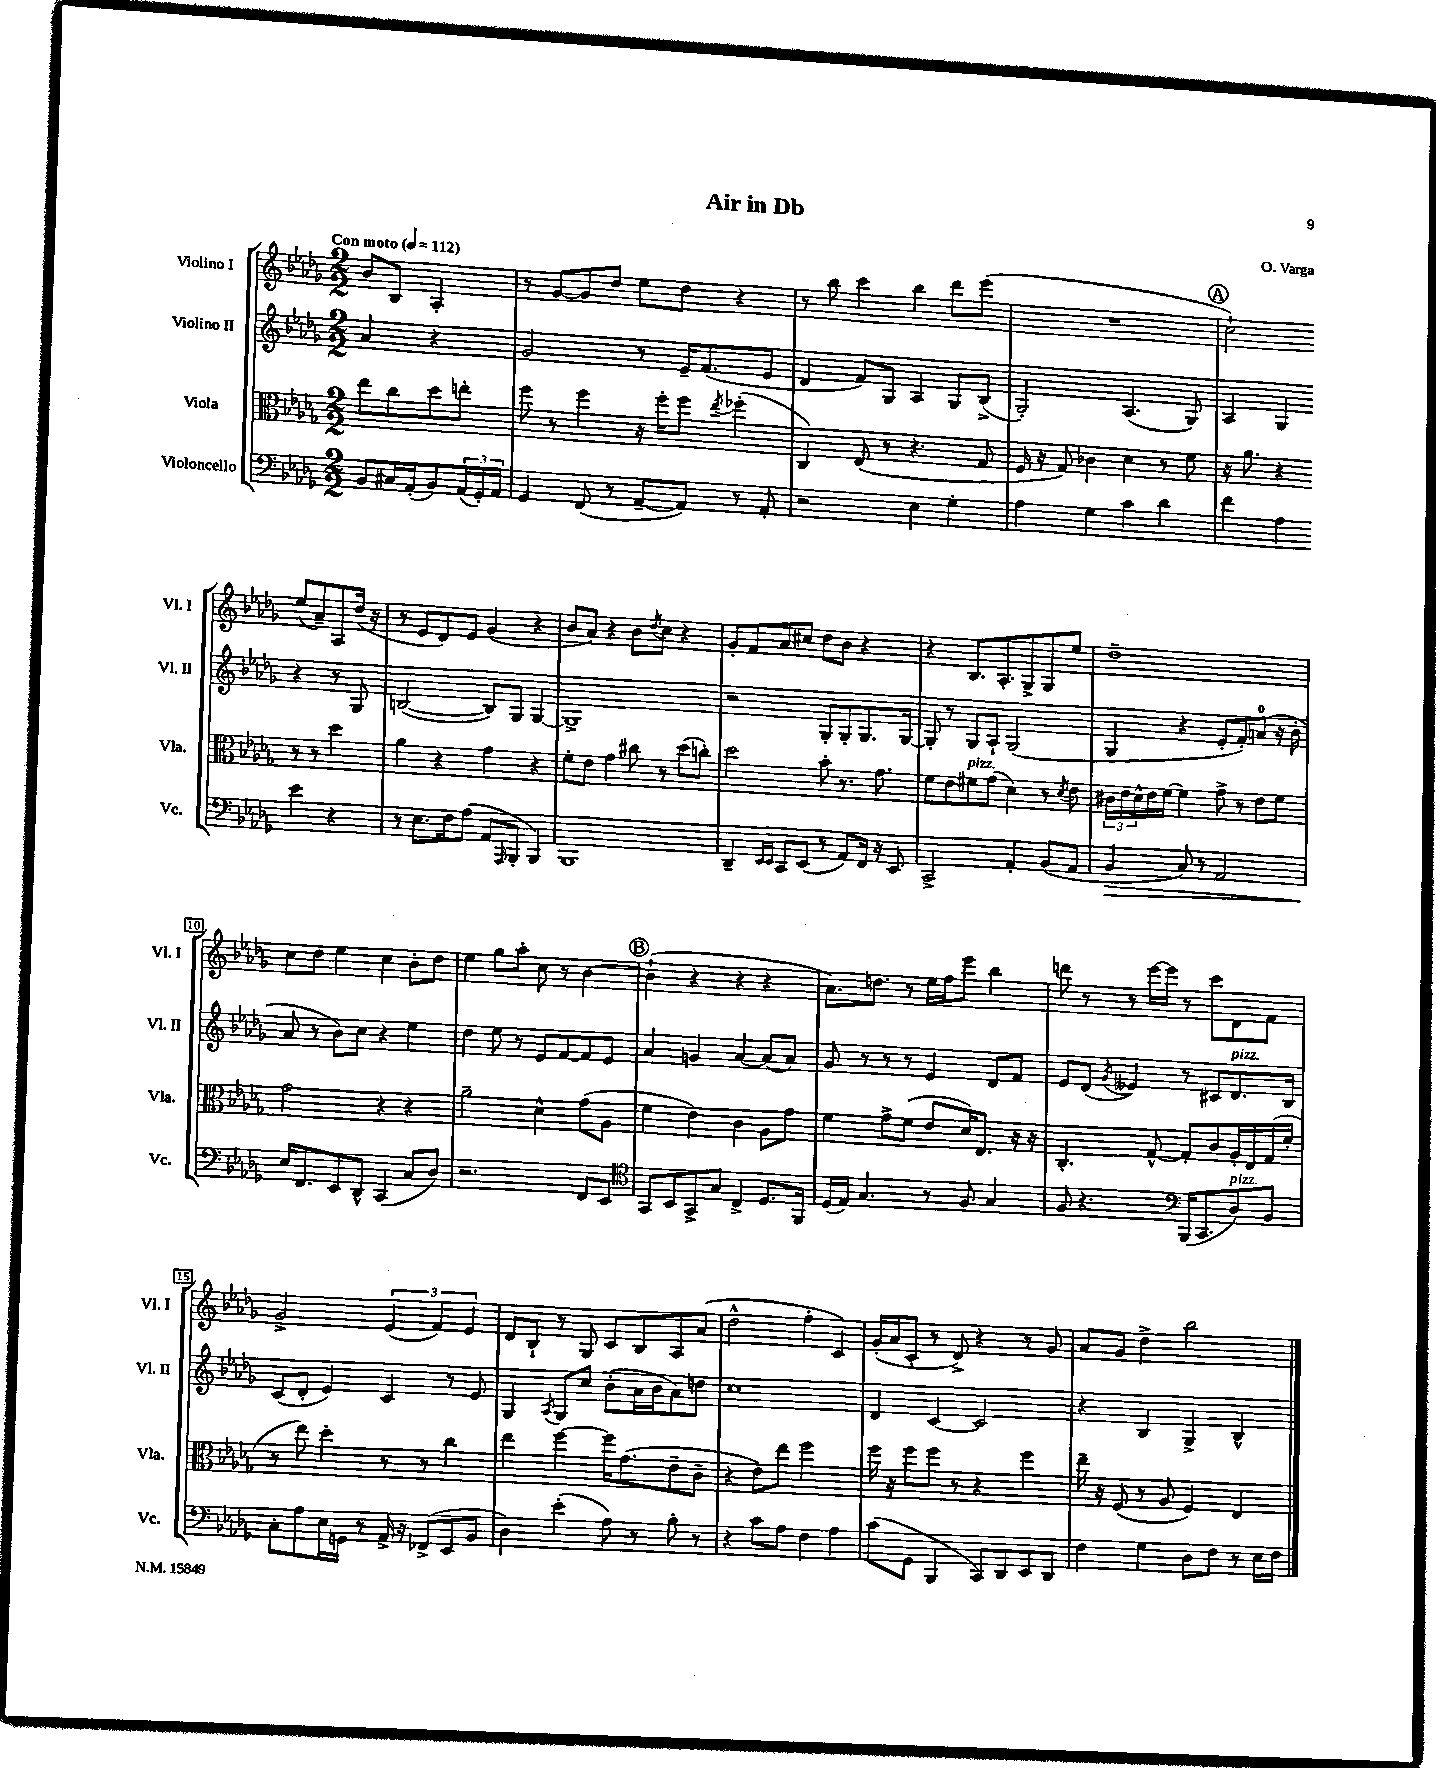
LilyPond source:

\header { title = "Air in Db" composer = "O. Varga" }
<<
\new StaffGroup <<
\new Staff = "s0" \with { instrumentName = "Violino I" shortInstrumentName = "Vl. I" } {
    \clef treble \key des \major \numericTimeSignature \time 2/2 \partial 2 \tempo "Con moto" 4 = 112
    bes'8 bes8 aes4-. |
    r8 ges'8~ ges'8 des''8 ees''8 des''8 r4 |
    r8 bes''8 c'''4 bes''4 des'''8 ees'''8( |
    R1 |
    \mark \markup { \circle "A" } c''2-!) ees''8( aes'8--) aes8 des''16( r16 |
    r8 ees'8 des'8) ees'8 ges'4( r4 |
    bes'8 aes'8) r4 bes'8 \acciaccatura { des''8 } c''8 r4 |
    ges'8-. f'8 aes'8 cis''8 des''8 bes'8 r4 |
    r4 bes8. aes8.-. ges8-> ges8 ees''8 |
    des''1-- |
    c''8 des''8 ees''4 c''4 bes'8-. des''8 |
    ees''4 ges''8 aes''8-. c''8 r8 bes'4~ |
    \mark \markup { \circle "B" } bes'4-!( r4 r4 r4 |
    aes'8.) d''8. r8 ees''16 f''16 ees'''8 bes''4 |
    d'''8 r8 r8 ees'''16~ ees'''16 r8 c'''8 des'8 f'8 |
    ges'2-> \tuplet 3/2 { ees'4( f'4) ees'4 } |
    des'8 bes8-! r8 ges8 c'8 bes8 aes8 aes'8( |
    des''2-^ f''4-. c'4) |
    ges'16-.( aes'16 c'8-. r8 des'8->) r4 r8 ges'8 |
    aes'8 ges'8 des''4-> bes''2 \bar "|." |
}
\new Staff = "s1" \with { instrumentName = "Violino II" shortInstrumentName = "Vl. II" } {
    \clef treble \key des \major \numericTimeSignature \time 2/2 \partial 2
    aes'4 r4 |
    ges'2 r8 ees'16-- f'8.( ees'8 |
    des'4 f'8) ges8 aes4 ges8 bes8->( |
    ges2-.) aes4.( ges8) |
    \mark \markup { \circle "A" } aes4 ges4 r4 r8 ges8 |
    b2~( b8) ges8 ges4~ |
    ges1-> |
    r2 ges8-. ges8-. ges8. ges16~ |
    ges8-. r8 ges8 aes8-! ges2( |
    ges4 r4 ees'8-. f'8-.) a'8-0( r16 bes'16-. |
    aes'8 r8 bes'8) c''8 r4 ees''4 |
    des''4 ees''8 r8 ees'8 f'8~ f'8 ees'8 |
    \mark \markup { \circle "B" } aes'4 g'4 aes'4~ aes'8( aes'8) |
    ges'8 r8 r8 r8 ees'4 des'8 f'8 |
    ees'8 des'8( \acciaccatura { ges'8 } eeses'4) r8 cis'8 des'8.^\markup { \italic "pizz." } bes16 |
    c'8( des'8-. ees'4) c'4 r8 ees'8 |
    ges4 \acciaccatura { aes8 } ges8 c''8 bes'8-.( aes'16 bes'16 aes'8) d''8 |
    c''1 |
    des'4 c'4~ c'2 |
    r4 bes4 ges4-> bes4-^ \bar "|." |
}
\new Staff = "s2" \with { instrumentName = "Viola" shortInstrumentName = "Vla." } {
    \clef alto \key des \major \numericTimeSignature \time 2/2 \partial 2
    ees''8 c''8 des''8 e''8-. |
    f''8 r8 f''4 r16 f''16-. f''8 \acciaccatura { ees''8 } fes''4-.( |
    c4) ees8( r8 r4. ges8 |
    f16 r16 ges8) ces'4 des'4 r8 f'8 |
    \mark \markup { \circle "A" } r16 aes'8. r4 r8 r8 des''4 |
    aes'4 r4 ges'4 r4 |
    f'8-. ees'8 ges'4 cis''8 r8 des''8( c''8-.) |
    des''2 bes'8-. r8. ges'8. |
    f'8 ees'8 fis'8^\markup { \italic "pizz." } ges'8( des'4) r8 \acciaccatura { des'8 } ees'8 |
    \tuplet 3/2 { cis'16 ees'16 des'16-^ } ees'16 f'16~ f'4 ges'8-> r8 ees'8 f'8 |
    ges'2 r4 r4 |
    aes'2-- des'4-^ ges'8( aes8 |
    \mark \markup { \circle "B" } f'4 ees'4) c'4 aes8 ges'8 |
    f'4 ges'8-> f'8( ees'8 des'16) ees8. r16 r16 |
    c4.-. ges8~-^ ges8-. c'8 aes16-. ees16 ges16( f'16-. |
    r8 ees''8) des''4-. r8 r8 c''4 |
    ees''4 f''4~ f''16 ges'8.( ees'8-- c'8-- |
    r4 ees'8) ees''8 f''2 |
    f''16 r16 f''8 f''8 r8 r4 f''4 |
    ees''16-- r16 f8( r8 aes8 f4) ees4 \bar "|." |
}
\new Staff = "s3" \with { instrumentName = "Violoncello" shortInstrumentName = "Vc." } {
    \clef bass \key des \major \numericTimeSignature \time 2/2 \partial 2
    bes,8 cis16 aes,16-.( bes,8) \tuplet 3/2 { aes,16( ges,16-.) aes,16 } |
    ges,4 f,8( r8 aes,8~-- aes,8) r8 aes,8-. |
    r2 ees4 ges4-. |
    aes4 ges4 c'4 des'4 |
    \mark \markup { \circle "A" } f'4 aes4 ees'4 r4 |
    r8 ees8. f16 aes8( aes,8 \grace { aes,,16 } bes,,8-. bes,,4) |
    bes,,1 |
    des,4-- \grace { ees,16 ees,16 } c,8 ees,8( r8 aes,8) f,16 r16 ees,8 |
    c,2-> aes,4-. bes,8( aes,8 |
    bes,4\> c8) r8 aes,2 |
    ees16\! f,8. ees,8 des,8-^ c,4( c8 des8) |
    r2. f,8 ees,8 |
    \mark \markup { \circle "B" } \clef tenor ges,8 bes,8 ges,8-> ges8 c4-> des8. f,16 |
    des16( ees16) ges4. r8 f8 ges4 |
    f8 r4. \clef bass bes,,16( c,8. des8^\markup { \italic "pizz." }) bes,8 |
    c8-. aes8 ees16 g,16 r8 aes,16-> r16 fes,8->( ees,8 bes,8 |
    des4) ees'4-.( aes8) r8 bes8-. r8 |
    r4 c'8 aes8 f4 aes4 |
    c'8( ges,8 bes,,4 c,8) des,8 ees,8 des,8 |
    f4 ges4 des8 f8 r8 ees16 f16 \bar "|." |
}
>>
>>
\layout { \context { \Score \override BarNumber.stencil = #(make-stencil-boxer 0.1 0.3 ly:text-interface::print) } }
